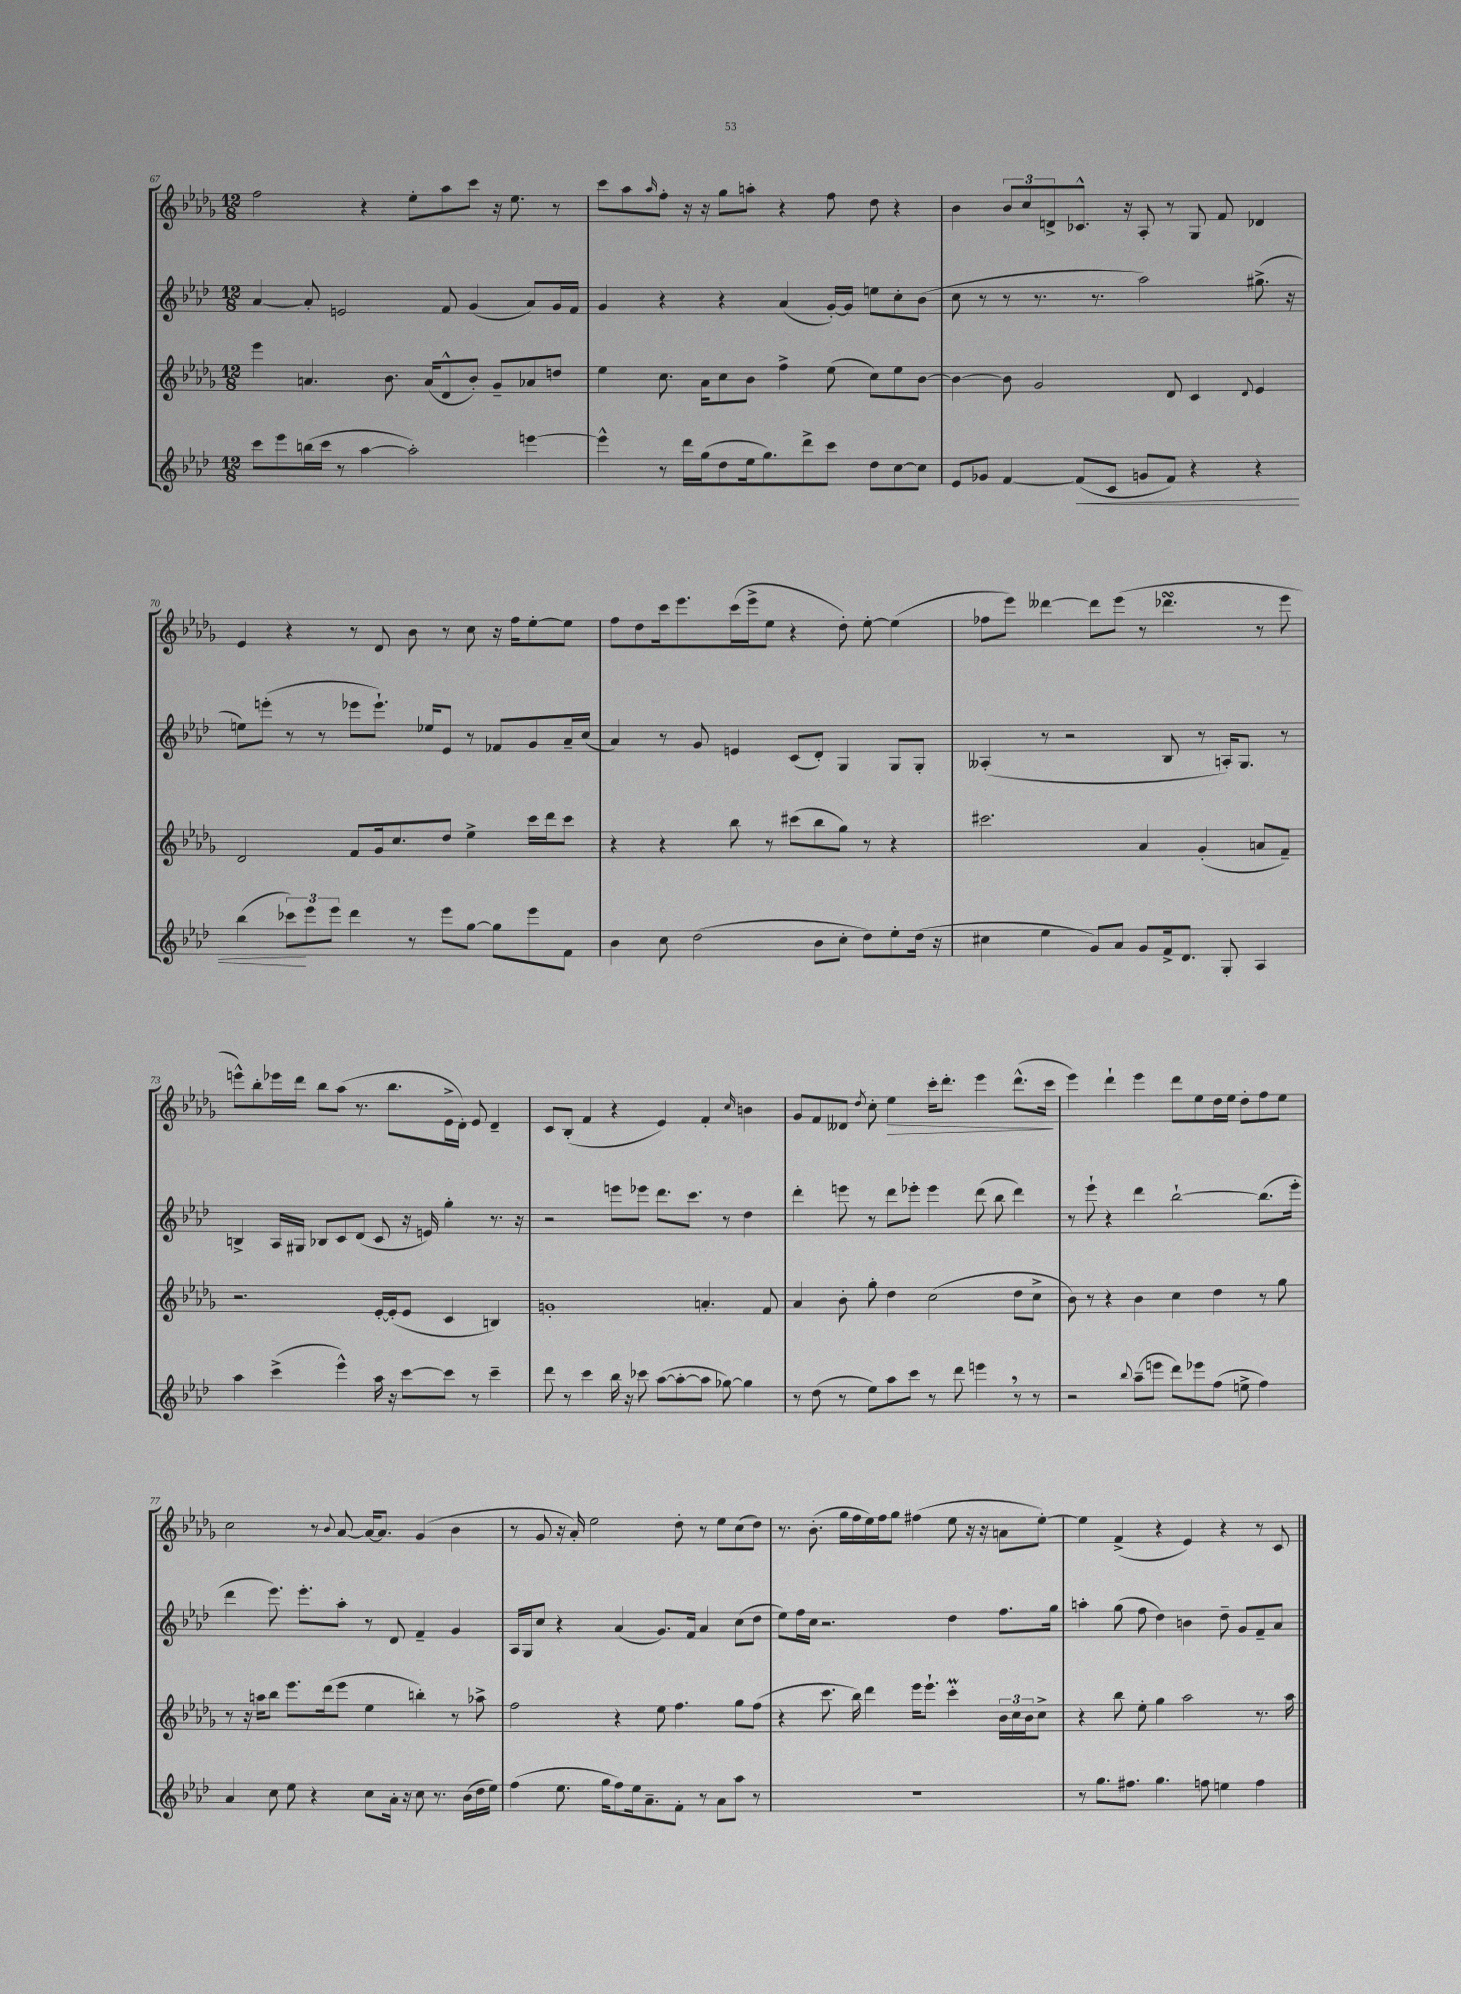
<<
\new StaffGroup <<
\new Staff = "s0" {
    \clef treble \key des \major \numericTimeSignature \time 12/8
    f''2 r4 ees''8-. aes''8 c'''8 r16 ees''8. r8 |
    c'''8 aes''8 \grace { aes''16 } f''8-. r16 r16 ges''8 a''8-. r4 f''8 des''8 r4 |
    bes'4 \tuplet 3/2 { bes'8 c''8 d'8-> } ces'8.-^ r16 aes8-. r8 ges8 f'8 des'4 |
    ees'4 r4 r8 des'8 bes'8 r8 c''8 r16 f''16 ees''8~-. ees''8 |
    f''8 des''8 c'''16 ees'''8. c'''16( ees'''16-> ees''8 r4 des''8-.) ees''8~-. ees''4( |
    fes''8 ees'''8) deses'''4~ deses'''8 ees'''8( r8 des'''4.\turn r8 ees'''8 |
    e'''8-^) bes''8-. ees'''16 des'''16 bes''8 aes''8( r8. bes''8. ees'16-> des'16-.) ees'8 des'4-- |
    c'8 bes8-.( f'4 r4 ees'4) f'4-. \grace { c''16 } b'4 |
    ges'8 f'8 deses'8 \acciaccatura { des''8 } c''8-. ees''4\> c'''16-. des'''8.-. ees'''4 des'''8.-^( c'''16\! |
    ees'''4) des'''4-! ees'''4 des'''8 ees''8 des''16 ees''16 des''8-. f''8 ees''8 |
    c''2 r8 \appoggiatura { bes'8 } aes'8~ aes'16~ aes'8. ges'4( bes'4 |
    r8 ges'8 r16 aes'16-.) ees''2 des''8-. r8 ees''8 c''8( des''8) |
    r8. bes'8.-.( ges''16 f''16 ees''16) f''16 ges''8 fis''4( ees''8 r16 r16 a'8 ees''8~-.) |
    ees''4 f'4->( r4 ees'4) r4 r8 c'8 \bar "|." |
}
\new Staff = "s1" {
    \clef treble \key aes \major \numericTimeSignature \time 12/8
    aes'4~ aes'8-. e'2 f'8 g'4( aes'8) g'16 f'16 |
    g'4 r4 r4 aes'4( g'16~-.) g'16 e''8 c''8-. bes'8( |
    c''8 r8 r8 r8. r8. aes''2) gis''8.->( r16 |
    e''8) e'''8-.( r8 r8 ees'''8 ees'''8.-!) ees''16 ees'8 r8 fes'8 g'8 aes'16-- c''16( |
    aes'4) r8 g'8 e'4 c'8( des'8-.) g4 g8 g8-. |
    aeses4-.( r8 r2 bes8 r8 a16-.) g8. r8 |
    b4-> aes16 gis16 bes8 c'8 des'8( c'8 r16 e'16) g''4-. r8. r16 |
    r2 e'''8 ees'''8 des'''8. c'''8. r8 des''4 |
    des'''4-. e'''8 r8 des'''8 ees'''8-. ees'''4 des'''8( bes''8 des'''4) |
    r8 ees'''8-! r4 des'''4 bes''2~-! bes''8.( ees'''16-. |
    des'''4 ees'''8.) ees'''8.-. aes''8-. r8 des'8 f'4-- g'4 |
    aes16 g16 c''8 r4 aes'4( g'8.) f'16 aes'4 c''8( des''8 |
    ees''8) f''16 c''16 r2. des''4 f''8. g''16 |
    a''4-. g''8( f''8 des''4) b'4 des''8-- g'8 f'8-- aes'8 \bar "|." |
}
\new Staff = "s2" {
    \clef treble \key des \major \numericTimeSignature \time 12/8
    ees'''4 a'4. bes'8. a'16( des'8-^ bes'8-.) ges'8-- aes'8 d''8 |
    ees''4 c''8. aes'16 c''8 bes'8 f''4-> ees''8( c''8) ees''8 bes'8~ |
    bes'4~ bes'8 ges'2 des'8 c'4 \appoggiatura { des'8 } ees'4 |
    des'2 f'8 ges'16 c''8. des''8 ees''4-> c'''16 des'''16 c'''8 |
    r4 r4 bes''8 r8 cis'''8( bes''8 ges''8) r8 r4 |
    cis'''2. aes'4 ges'4-.( a'8 f'8--) |
    r2. ees'16~-. ees'16-.( ees'8 c'4 b4) |
    g'1-. a'4.-. f'8 |
    aes'4 bes'8-. ges''8-. des''4 c''2( des''8 c''8-> |
    bes'8) r8 r4 bes'4 c''4 des''4 r8 ges''8 |
    r8 r16 a''16 bes''8 ees'''8. des'''16( ees'''8 ees''4 b''4-.) r8 aes''8-> |
    f''2 r4 ees''8 f''4. ges''8 f''8( |
    r4 c'''8. bes''16) des'''4 ees'''16 ees'''8.-! c'''4-.\prall \tuplet 3/2 { bes'16 c''16 bes'16 } c''8-> |
    r4 bes''8 ees''8-. ges''4 aes''2 r8. aes''16 \bar "|." |
}
\new Staff = "s3" {
    \clef treble \key aes \major \numericTimeSignature \time 12/8
    c'''8 ees'''8 b''16( c'''16 r8 aes''4~ aes''2-.) e'''4~ |
    e'''4-^ r8 des'''16 g''16( des''8 ees''16 g''8.) des'''8-> c'''8 des''8 c''8~ c''8 |
    ees'8 ges'8 f'4~ f'8\<( c'8 g'8 f'8) r4 r4 |
    bes''4( \tuplet 3/2 { ces'''8\!) ees'''8 ees'''8 } des'''4 r8 ees'''8 g''8~ g''8 ees'''8 f'8 |
    bes'4 c''8 des''2( bes'8 c''8-. des''8) ees''8-. des''16( r16 |
    cis''4 ees''4 g'8) aes'8 g'8 f'16-> des'8. g8-. aes4 |
    aes''4 c'''4->( ees'''4-^) aes''16 r16 c'''8~ c'''8 r8 c'''4-- |
    des'''8 r8 c'''4 bes''16 r16 ces'''8 aes''8~( aes''8~-. aes''8 ges''8~) ges''4 |
    r8 des''8( r8 ees''8) aes''8 c'''8 r8 des'''8 e'''4 \breathe r8 r8 |
    r2 \appoggiatura { bes''8 } aes''8--( e'''8 des'''8) ees'''8 f''8( e''8-> f''4) |
    aes'4 c''8 ees''8 r4 c''8 aes'16-. r16 c''8 r8. bes'16( des''16 ees''16) |
    f''4( ees''8. g''16 f''8) ees''16 aes'8.-- f'8-. r8 aes'8 aes''8 r8 |
    R1. |
    r8 g''8. fis''8. g''4. f''8 e''4 f''4 \bar "|." |
}
>>
>>
\layout { \context { \Score currentBarNumber = #67 } }
